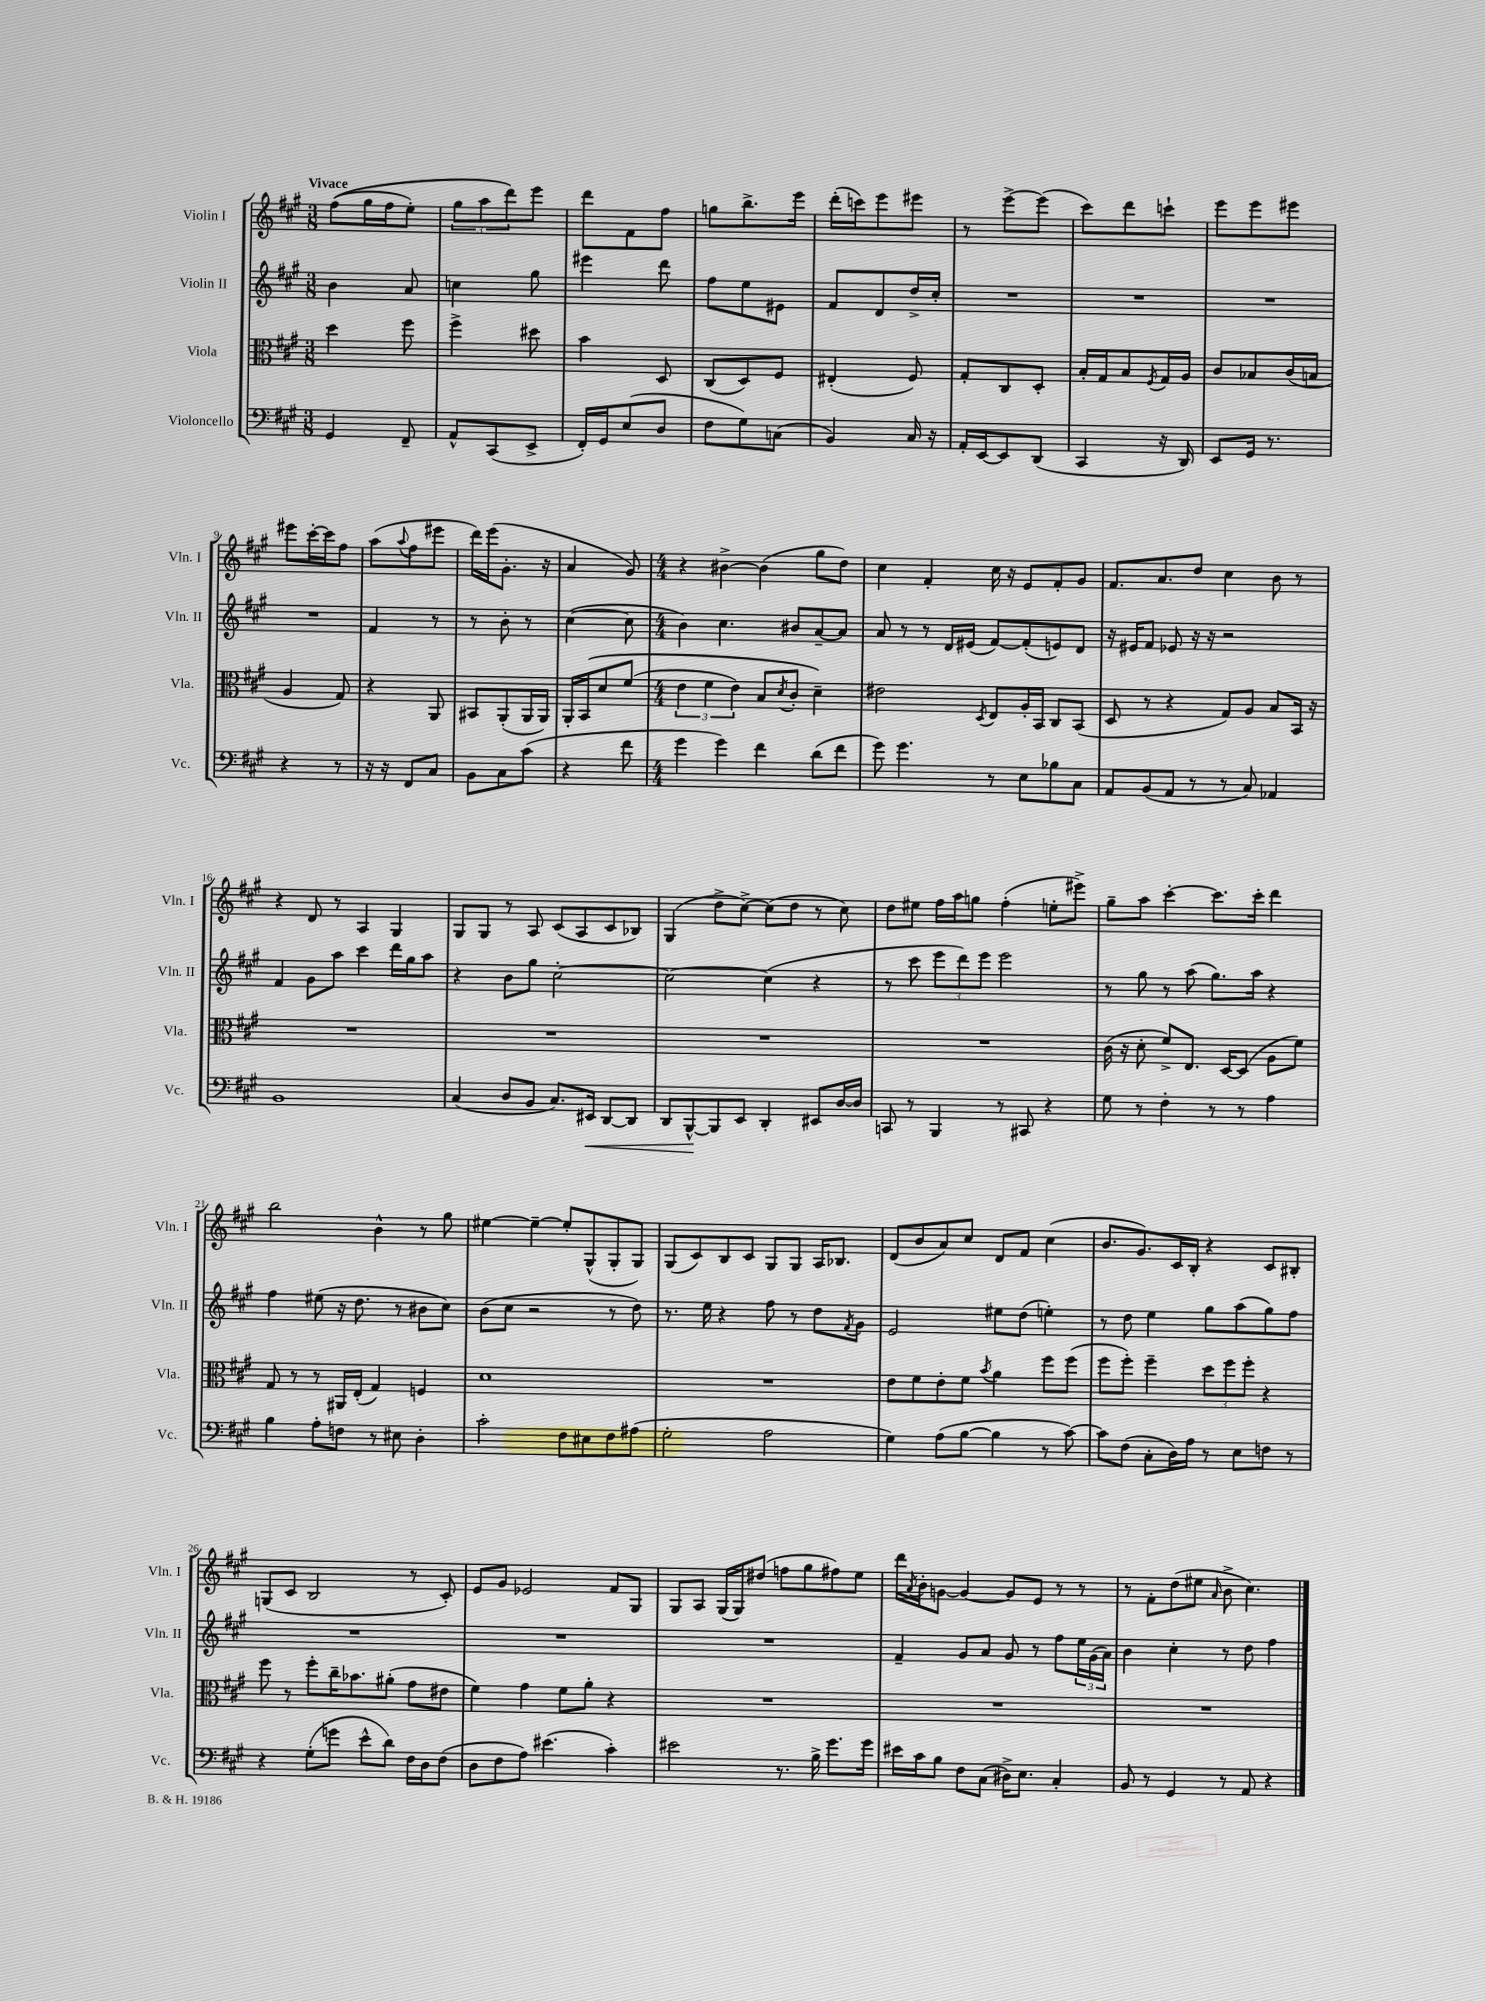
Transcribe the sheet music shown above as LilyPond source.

<<
\new StaffGroup <<
\new Staff = "s0" \with { instrumentName = "Violin I" shortInstrumentName = "Vln. I" } {
    \clef treble \key a \major \numericTimeSignature \time 3/8 \tempo "Vivace"
    fis''8(\( gis''16 fis''16 e''8-.) |
    \tuplet 3/2 { gis''8 a''8 d'''8\) } e'''8 |
    d'''8 fis'8 fis''8 |
    g''8 b''8.-> e'''16 |
    d'''16-.( c'''16) e'''8 eis'''8 |
    r8 e'''8~-> e'''8( |
    cis'''8) d'''8 c'''8-! |
    e'''8 e'''8 eis'''8 |
    eis'''8 cis'''16~-. cis'''16 fis''8 |
    a''8( \appoggiatura { a''8 } fis''8 eis'''8 |
    d'''16) e'''16( gis'8.-. r16 |
    a'4 gis'8) |
    \numericTimeSignature \time 4/4 r4 bis'4~-> bis'4( gis''8 d''8) |
    cis''4 fis'4-. cis''16 r16 e'8 fis'8-. gis'8 |
    fis'8. a'8. d''8 cis''4 b'8 r8 |
    r4 d'8 r8 a4 gis4 |
    gis8 gis8 r8 a8 cis'8( a8 cis'8 bes8) |
    gis4( d''8-> cis''8~->) cis''8( d''8 r8 cis''8) |
    d''8 eis''8 fis''16 a''16 g''8 fis''4-.( e''8-. eis'''8->) |
    gis''8-- a''8 cis'''4~-. cis'''8. cis'''16-. d'''4 |
    b''2 b'4-^ r8 gis''8 |
    eis''4~ eis''4~-- eis''8-. gis8-^( gis8-. gis8) |
    gis8( cis'8) b8 cis'8 gis8 gis8 a16 bes8. |
    d'8( b'8 a'8) cis''8 d'8 fis'8 cis''4( |
    b'8. gis'8.) cis'16 b16-. r4 cis'8 bis8-. |
    g8( cis'8 b2 r8 cis'8-.) |
    e'8 gis'8 ees'2 fis'8 gis8 |
    gis8 a8 gis16( gis16) dis''8( f''8 gis''8 fis''8) e''8 |
    d'''16 \acciaccatura { a'8 } b'16-. g'8~ g'4~ g'8 e'8 r8 r8 |
    r8 fis'8-. d''8( eis''8 \grace { a'16 } b'8-> cis''4.) \bar "|." |
}
\new Staff = "s1" \with { instrumentName = "Violin II" shortInstrumentName = "Vln. II" } {
    \clef treble \key a \major \numericTimeSignature \time 3/8
    b'4 a'8 |
    c''4 gis''8 |
    eis'''4 d'''8 |
    fis''8 e''8 eis'8 |
    fis'8 d'8 d''16-> cis''16-. |
    R4. |
    R4. |
    R4. |
    R4. |
    fis'4 r8 |
    r8 b'8-. r8 |
    cis''4~( cis''8 |
    \numericTimeSignature \time 4/4 b'4) cis''4. bis'8 a'8~-- a'8 |
    a'8 r8 r8 d'16 eis'16( fis'8~) fis'8-.( e'8) d'8 |
    r16 eis'16 fis'8 ees'8 r16 r16 r2 |
    fis'4 gis'8 a''8 cis'''4 d'''16 gis''16 a''8 |
    r4 b'8 gis''8 cis''2~-. |
    cis''2~ cis''4( r4 |
    r8 cis'''8 \tuplet 3/2 { e'''8 d'''8) e'''8 } e'''2 |
    r8 gis''8 r8 a''8( gis''8.) a''16 r4 |
    fis''4 eis''8( r16 d''8. r8 bis'8 cis''8) |
    b'8( cis''8 r2 r8 d''8) |
    r8. e''16 r4 fis''8 r8 d''8 \acciaccatura { fis'8 } gis'8 |
    e'2 eis''8 d''8( e''4-.) |
    r8 d''8 e''4 gis''8 a''8( gis''8) fis''8 |
    R1 |
    R1 |
    R1 |
    fis'4-- gis'8 a'8 gis'8 r8 fis''8 \tuplet 3/2 { e''16 gis'16( a'16) } |
    b'4 cis''4-. r8 d''8 fis''4 \bar "|." |
}
\new Staff = "s2" \with { instrumentName = "Viola" shortInstrumentName = "Vla." } {
    \clef alto \key a \major \numericTimeSignature \time 3/8
    d''4 fis''8 |
    fis''4-> dis''8 |
    b'4 d8 |
    cis8( d8) fis8 |
    eis4-.( fis8) |
    gis8-. cis8 d8-. |
    b16-. gis16 b8 \acciaccatura { fis8 } gis16 a16 |
    cis'8 bes8 cis'16( b16 |
    a4 gis8) |
    r4 a,8 |
    bis,8 a,8-.( a,16 a,16) |
    a,16-. b,16\( d'8 fis'8( |
    \numericTimeSignature \time 4/4 \tuplet 3/2 { e'4 fis'4 e'4) } b8 \acciaccatura { d'8 } cis'8-. d'4--\) |
    eis'2 \acciaccatura { d8 } e8 a16-. b,16 cis8 b,8( |
    d8 r8 r4 gis8) a8 b8 b,16 r16 |
    R1 |
    R1 |
    R1 |
    R1 |
    cis'16( r16 d'8-. fis'8->) e8. d16~ d8( a8 fis'8) |
    gis8 r8 r8 ais,16 e16-.( gis4) f4 |
    d'1 |
    R1 |
    e'8 fis'8 e'8-. fis'8 \acciaccatura { b'8 } a'4 fis''8 fis''8( |
    fis''8 fis''8-.) fis''4-- \tuplet 3/2 { d''8 fis''8 fis''8-. } r4 |
    fis''8 r8 fis''8-. cis''16-- bes'8. ais'8-.( gis'8 eis'8 |
    fis'4) gis'4 fis'8 a'8-. r4 |
    R1 |
    R1 |
    R1 \bar "|." |
}
\new Staff = "s3" \with { instrumentName = "Violoncello" shortInstrumentName = "Vc." } {
    \clef bass \key a \major \numericTimeSignature \time 3/8
    gis,4 fis,8-- |
    a,8-^ cis,8( e,8-> |
    fis,16-.) gis,16 e8( d8 |
    fis8 gis8) c8( |
    b,4) cis16 r16 |
    a,16-. e,16~ e,8 d,8( |
    cis,4 r16 d,16) |
    e,8 gis,16 r8. |
    r4 r8 |
    r16 r16 fis,8 cis8 |
    b,8 cis8 cis'8( |
    r4 fis'8 |
    \numericTimeSignature \time 4/4 gis'4 gis'4) fis'4 d'8( fis'8 |
    gis'8) gis'4. r8 e8 bes8 cis8 |
    a,8 b,8( a,8 r8 r8 cis8) aes,4 |
    b,1 |
    cis4( d8 b,8 cis8.) eis,16\< d,8~ d,8 |
    d,8 b,,8~-^\! b,,8 e,8 d,4-. eis,8 d16~ d16 |
    c,8 r8 b,,4 r8 cis,8 r4 |
    gis8 r8 fis4-. r8 r8 a4 |
    b4 a8-. f8 r8 eis8 d4-. |
    cis'2-. fis8 eis8 fis8 ais8( |
    gis2-. a2 |
    gis4) a8( b8~ b4 r8 cis'8~) |
    cis'8 fis8( cis8-. d16) a16 r8 e8 f8 r8 |
    r4 gis8-.( g'8 e'8-^ d'8) fis16 d16 fis8( |
    d8 fis8 a8) eis'4.( cis'4-.) |
    eis'2 r8. b16-> gis'8. gis'16 |
    eis'16 cis'16 b8 fis8 cis8( dis16->) e8. cis4-. |
    b,8 r8 gis,4 r8 a,8 r4 \bar "|." |
}
>>
>>
